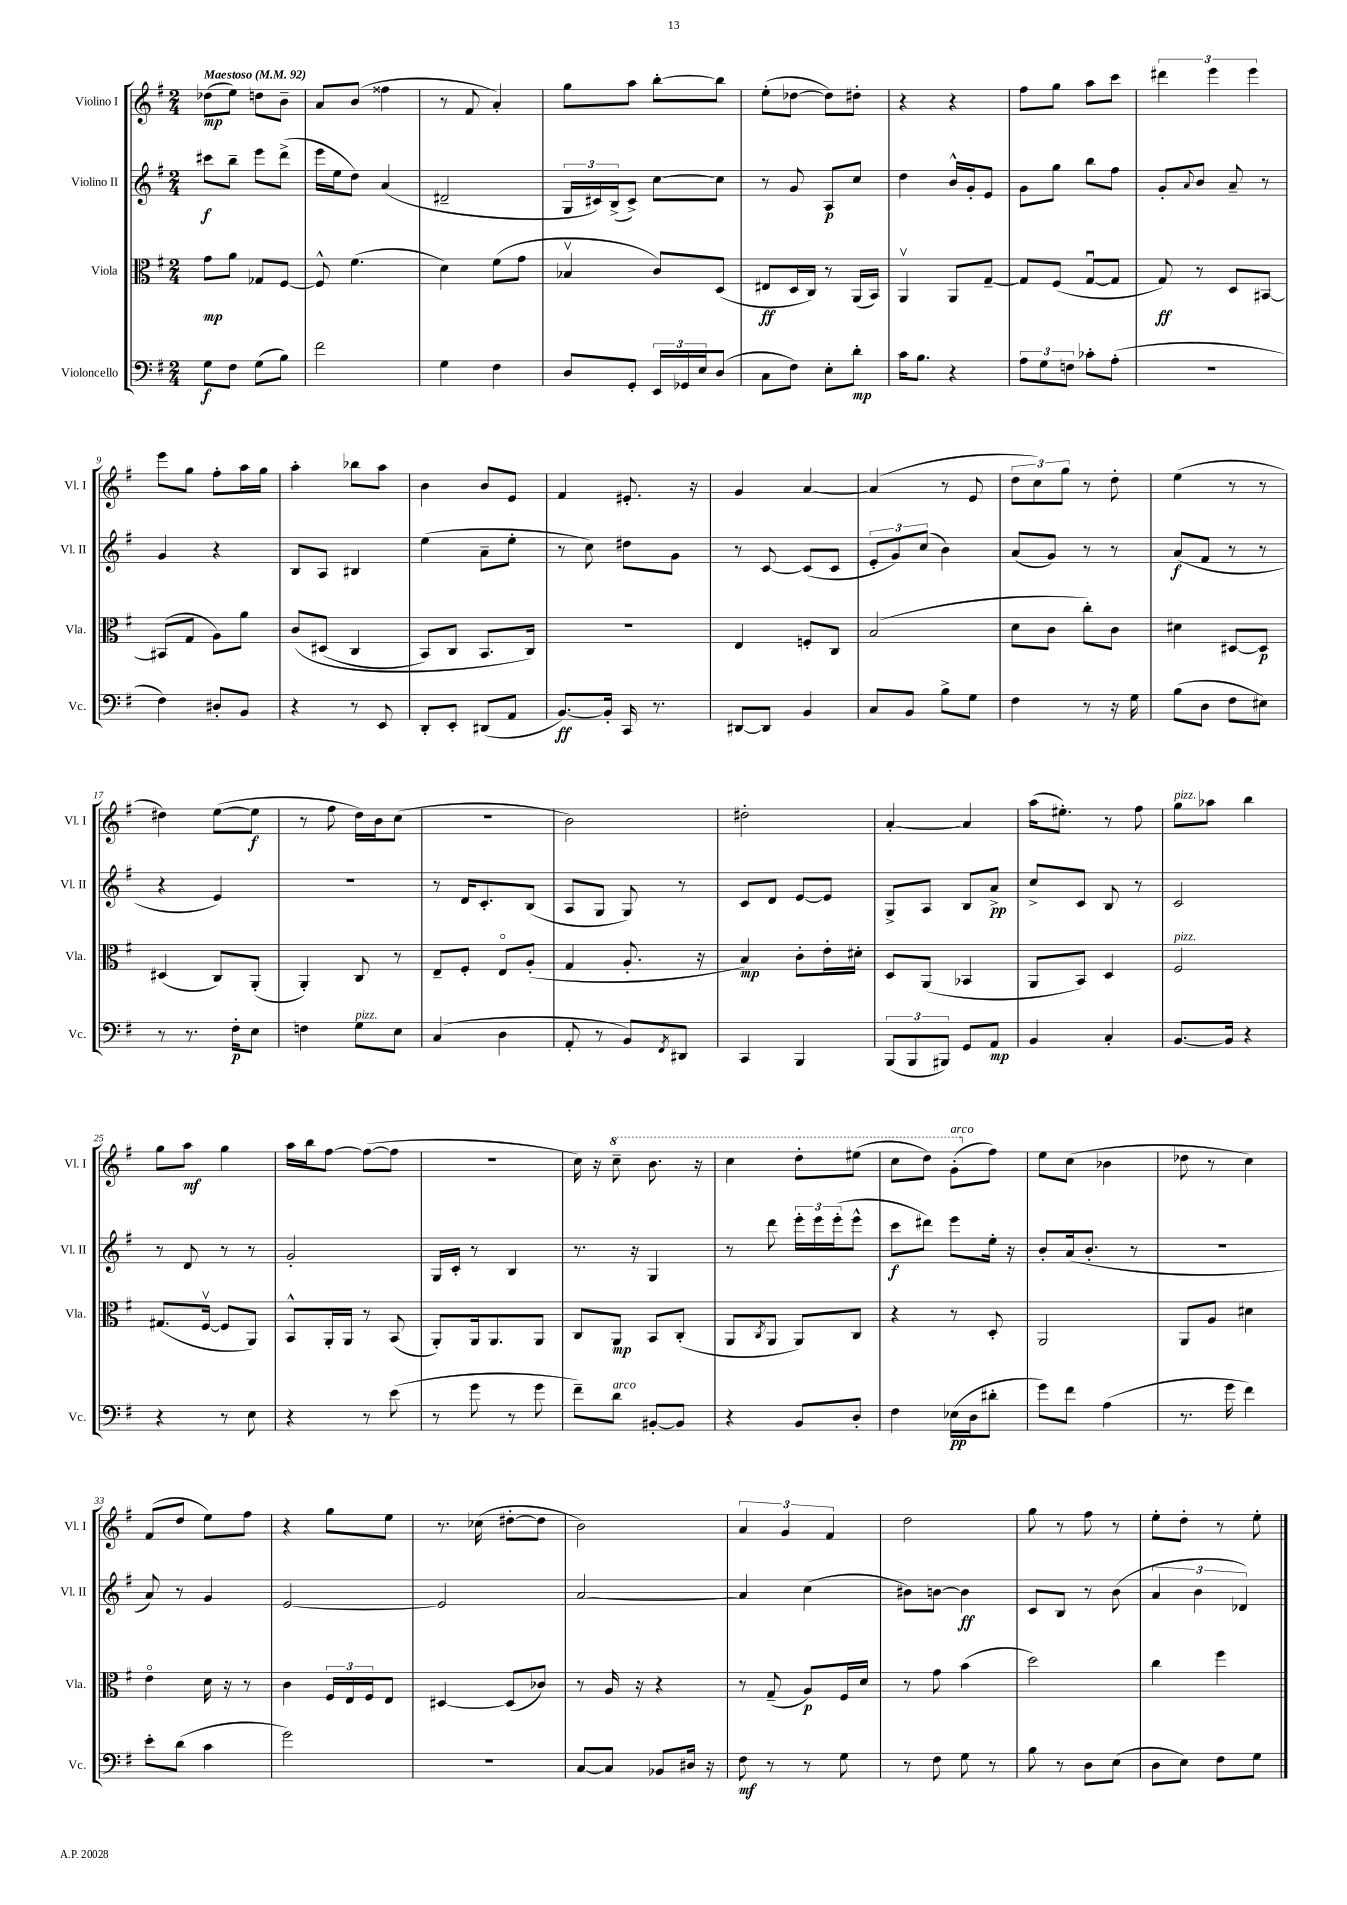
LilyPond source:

<<
\new StaffGroup <<
\new Staff = "s0" \with { instrumentName = "Violino I" shortInstrumentName = "Vl. I" } {
    \clef treble \key g \major \numericTimeSignature \time 2/4 \tempo "Maestoso" 4 = 92
    des''8\mp( e''8) d''8 b'8-- |
    a'8 b'8( fisis''4 |
    r8 fis'8 a'4-.) |
    g''8 a''8 b''8~-. b''8 |
    e''8-.( des''8~ des''8) dis''8-. |
    r4 r4 |
    fis''8 g''8 a''8 c'''8 |
    \tuplet 3/2 { dis'''4 e'''4 e'''4 } |
    e'''8 g''8 fis''8-. a''16 g''16 |
    a''4-. bes''8 a''8 |
    b'4 b'8 e'8 |
    fis'4 eis'8.-. r16 |
    g'4 a'4~ |
    a'4( r8 e'8 |
    \tuplet 3/2 { d''8 c''8) g''8 } r8 d''8-. |
    e''4( r8 r8 |
    dis''4) e''8~( e''8\f |
    r8 fis''8 d''16) b'16 c''8( |
    R2 |
    b'2) |
    dis''2-. |
    a'4~-. a'4 |
    a''16( eis''8.-.) r8 fis''8 |
    g''8^\markup { \italic "pizz." } aes''8 b''4 |
    g''8 a''8\mf g''4 |
    a''16 b''16 fis''8~ fis''8~( fis''8 |
    R2 |
    c''16) r16 \ottava #1 c'''8-- b''8. r16 |
    c'''4 d'''8-. eis'''8( |
    c'''8 d'''8) g''8-.^\markup { \italic "arco" }( \ottava #0 fis''8) |
    e''8 c''8( bes'4 |
    des''8 r8 c''4) |
    fis'8( d''8 e''8) fis''8 |
    r4 g''8 e''8 |
    r8. ces''16( dis''8~-. dis''8 |
    b'2) |
    \tuplet 3/2 { a'4 g'4 fis'4 } |
    d''2 |
    g''8 r8 fis''8 r8 |
    e''8-. d''8-. r8 e''8-. \bar "|." |
}
\new Staff = "s1" \with { instrumentName = "Violino II" shortInstrumentName = "Vl. II" } {
    \clef treble \key g \major \numericTimeSignature \time 2/4
    cis'''8\f b''8-- e'''8 d'''8->( |
    e'''16 e''16 d''8) a'4( |
    dis'2-- |
    \tuplet 3/2 { g16 cis'16) b16->( } cis'8->) c''8~ c''8 |
    r8 g'8 a8\p c''8 |
    d''4 b'16-^ g'16-. e'8 |
    g'8 g''8 b''8 fis''8 |
    g'8-. \appoggiatura { a'8 } b'8 a'8-- r8 |
    g'4 r4 |
    b8 a8 bis4 |
    e''4( a'8-- e''8-. |
    r8 c''8) dis''8 g'8 |
    r8 c'8~ c'8( c'8 |
    \tuplet 3/2 { e'8-. g'8) c''8( } b'4) |
    a'8( g'8) r8 r8 |
    a'8\f( fis'8 r8 r8 |
    r4 e'4) |
    r2 |
    r8 d'16 c'8.-. b8( |
    a8 g8 g8) r8 |
    c'8 d'8 e'8~ e'8 |
    g8-> a8 b8 a'8->\pp |
    c''8-> c'8 b8 r8 |
    c'2 |
    r8 d'8 r8 r8 |
    g'2-. |
    g16 c'16-. r8 b4 |
    r8. r16 g4 |
    r8 d'''8 \tuplet 3/2 { e'''16-. e'''16 e'''16-.( } e'''8-^ |
    c'''8\f dis'''8) e'''8 e''16-. r16 |
    b'8-. a'16( b'8.-. r8 |
    r2 |
    a'8) r8 g'4 |
    e'2~ |
    e'2 |
    a'2~ |
    a'4 c''4( |
    bis'8) b'8~ b'4\ff |
    c'8 b8 r8 b'8( |
    \tuplet 3/2 { a'4 b'4 des'4) } \bar "|." |
}
\new Staff = "s2" \with { instrumentName = "Viola" shortInstrumentName = "Vla." } {
    \clef alto \key g \major \numericTimeSignature \time 2/4
    g'8\mp a'8 ges8 fis8~ |
    fis8-^ fis'4.( |
    d'4) fis'8( g'8 |
    bes4\upbow c'8) d8( |
    eis8\ff d16 c16) r8 a,16( b,16) |
    a,4\upbow a,8 g8~-- |
    g8 fis8( g8~\downbow g8 |
    g8\ff) r8 d8 bis,8~ |
    bis,8( g8 a8) a'8 |
    c'8\( dis8( c4 |
    b,8) c8 b,8. c16\) |
    R2 |
    e4 f8-. c8 |
    b2( |
    d'8 c'8 c''8-.) c'8 |
    dis'4 dis8~ dis8\p |
    dis4( c8) a,8-.( |
    a,4-.) c8 r8 |
    e8-- fis8-. e8\flageolet a8-.( |
    g4 a8.-. r16 |
    b4\mp) c'8-. e'16-. dis'16-. |
    d8 a,8( bes,4 |
    a,8 b,8) d4 |
    fis2^\markup { \italic "pizz." } |
    gis8.( fis16~\upbow fis8 a,8) |
    b,8-^ a,16-. a,16 r8 b,8( |
    a,8-.) a,16 a,8. a,8 |
    c8 a,8\mp b,8 c8-.( |
    a,8 \acciaccatura { c8 } a,8 a,8) c8 |
    r4 r8 d8-. |
    a,2 |
    a,8 a8 dis'4 |
    e'4\flageolet d'16 r16 r8 |
    c'4 \tuplet 3/2 { fis16 e16 fis16 } e8 |
    dis4~ dis8( ces'8) |
    r8 a16 r16 r4 |
    r8 g8--( a8\p) fis16 d'16 |
    r8 g'8 b'4( |
    d''2) |
    c''4 fis''4 \bar "|." |
}
\new Staff = "s3" \with { instrumentName = "Violoncello" shortInstrumentName = "Vc." } {
    \clef bass \key g \major \numericTimeSignature \time 2/4
    g8\f fis8 g8( b8) |
    fis'2 |
    g4 fis4 |
    d8 g,8-. \tuplet 3/2 { e,16 ges,16 e16 } d8( |
    c8 fis8) e8-. d'8-.\mp |
    c'16 b8. r4 |
    \tuplet 3/2 { a8 g8 f8 } ces'8-. a8-.( |
    R2 |
    fis4) dis8-. b,8 |
    r4 r8 e,8 |
    d,8-. e,8-. dis,8( a,8 |
    b,8.~\ff) b,16-. c,16 r8. |
    dis,8~ dis,8 b,4 |
    c8 b,8 b8-> g8 |
    fis4 r8 r16 g16 |
    b8( d8 fis8 eis8) |
    r8 r8. fis16-.\p e8 |
    f4 g8^\markup { \italic "pizz." } e8 |
    c4( d4 |
    a,8-. r8 b,8) \acciaccatura { fis,8 } dis,8 |
    c,4 b,,4 |
    \tuplet 3/2 { b,,8( b,,8 bis,,8) } g,8 a,8\mp |
    b,4 c4-. |
    b,8.~ b,16 r4 |
    r4 r8 e8 |
    r4 r8 e'8( |
    r8 g'8 r8 g'8 |
    fis'8--) d'8^\markup { \italic "arco" } bis,8~-. bis,8 |
    r4 b,8 d8-. |
    fis4 ees16\pp( d16 dis'8-. |
    g'8) fis'8 a4( |
    r8. g'16 fis'4) |
    e'8-. d'8( c'4 |
    g'2) |
    r2 |
    c8~ c8 bes,8 dis16 r16 |
    fis8\mf r8 r8 g8 |
    r8 fis8 g8 r8 |
    b8 r8 d8 e8( |
    d8 e8) fis8 g8 \bar "|." |
}
>>
>>
